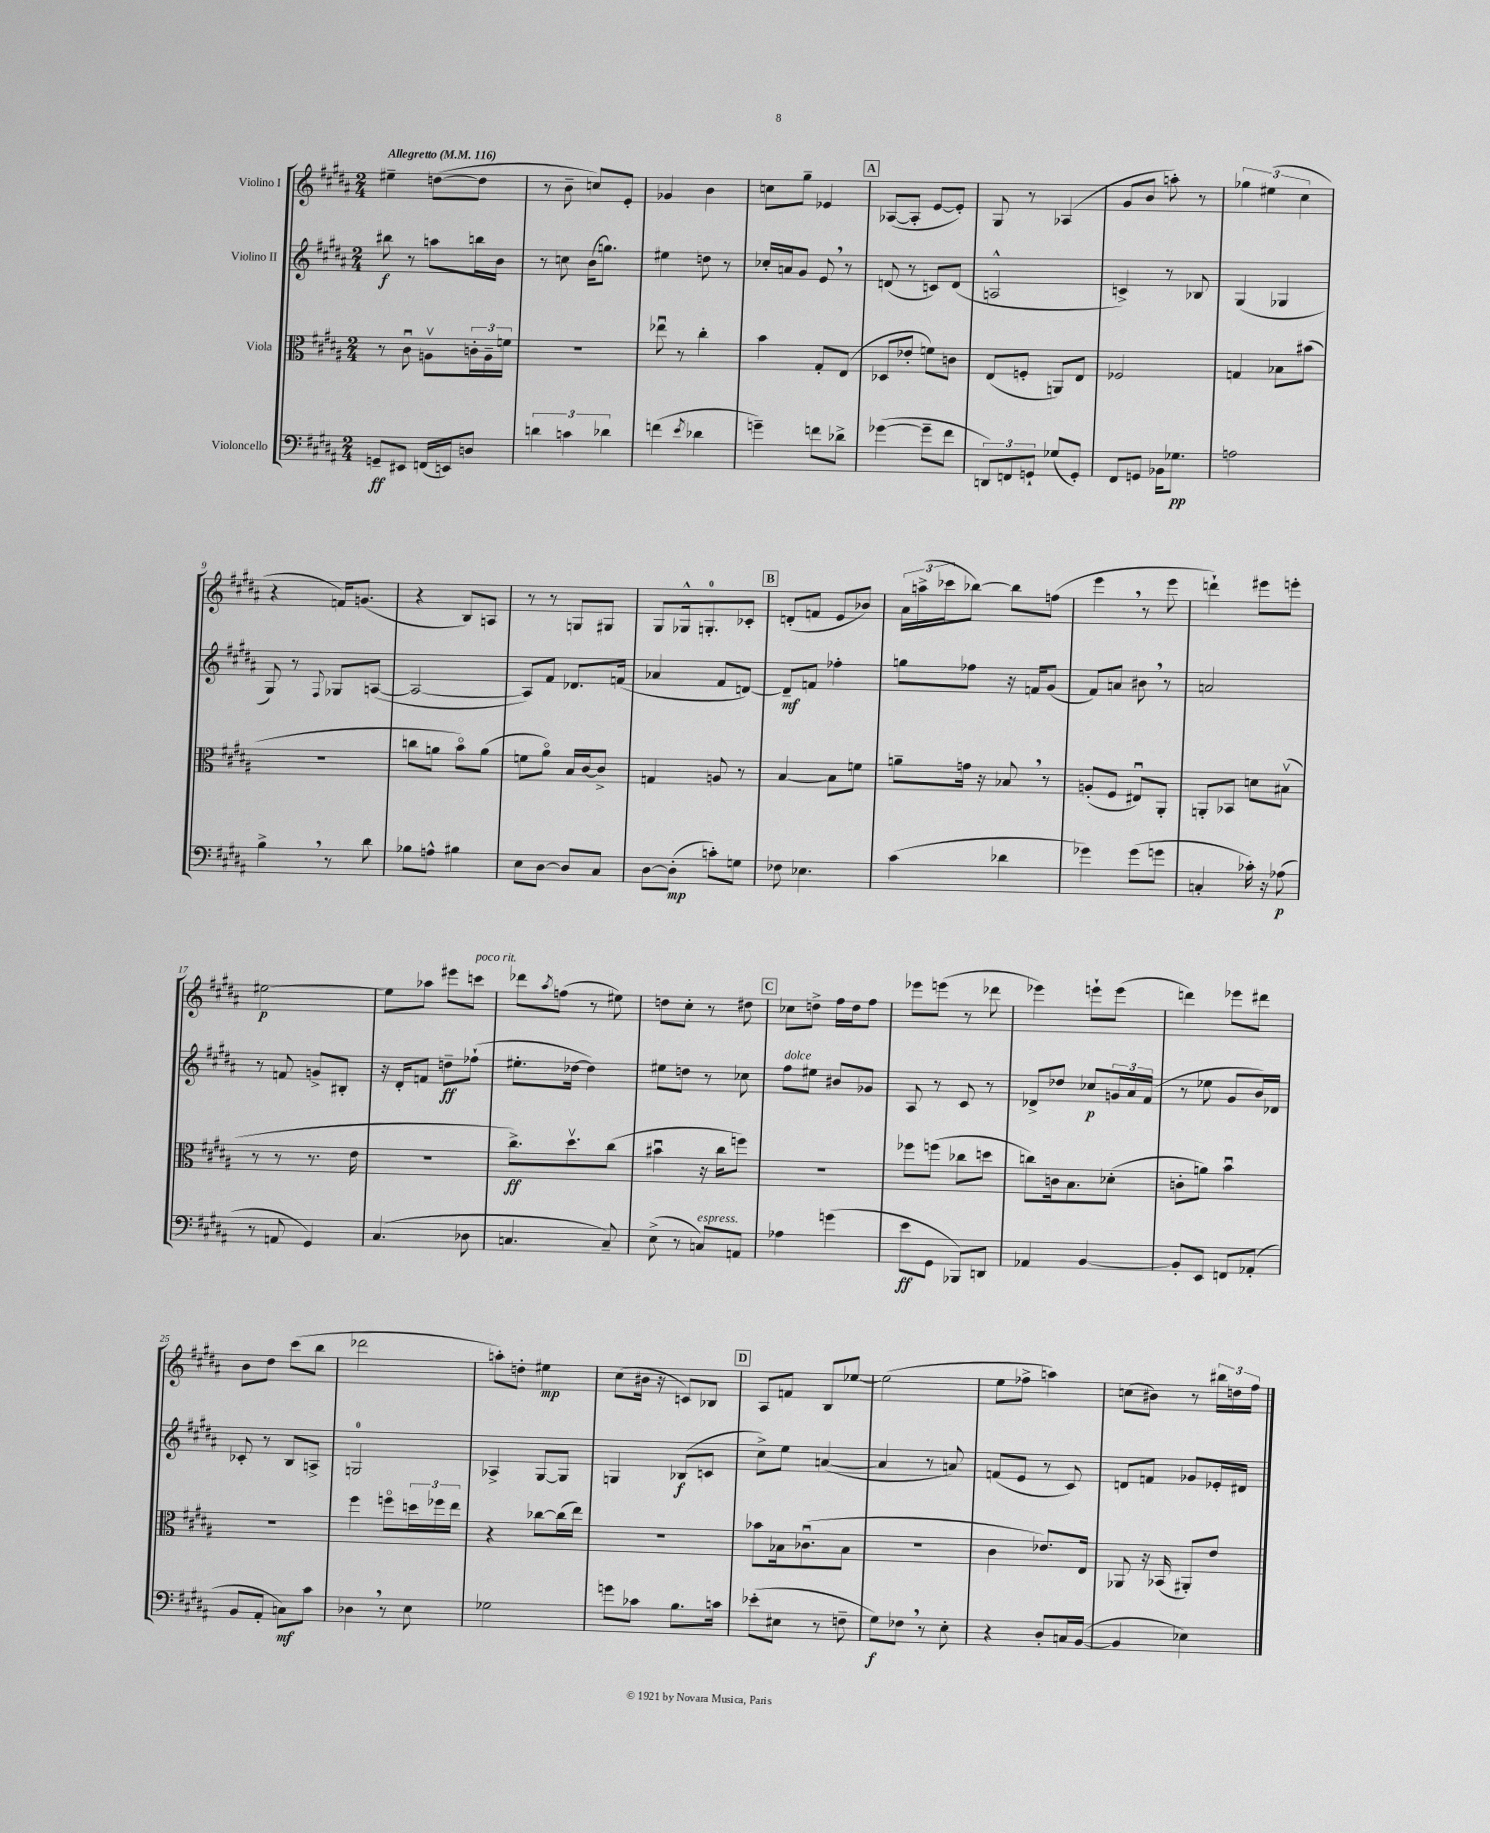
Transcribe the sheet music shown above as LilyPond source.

<<
\new StaffGroup <<
\new Staff = "s0" \with { instrumentName = "Violino I" } {
    \clef treble \key b \major \numericTimeSignature \time 2/4 \tempo "Allegretto" 4 = 116
    eis''4-- d''8~( d''8 |
    r8 b'8-- c''8) e'8-. |
    ges'4 b'4 |
    c''8 gis''8-- ees'4 |
    \mark \markup { \box "A" } aes8~( aes8-. e'8~ e'8-.) |
    gis8 r8 aes4( |
    gis'8 b'8 a''8-.) r8 |
    \tuplet 3/2 { ges''4 eis''4( cis''4 } |
    r4 f'16) g'8.( |
    r4 b8) a8 |
    r8 r8 g8 gis8 |
    gis8 ges16-^ g8.-0-. ces'8-. |
    \mark \markup { \box "B" } d'8-.( f'8 e'8 bes'8) |
    \tuplet 3/2 { ais'16 a''16->( ces'''16 } bes''8~) bes''8 f''8( |
    e'''4 \breathe r8 e'''8 |
    d'''4-!) eis'''8 e'''8-. |
    eis''2~\p |
    eis''8 aes''8 eis'''8 c'''8^\markup { \italic "poco rit." } |
    des'''8 \acciaccatura { ais''8 } f''8( r8 eis''8) |
    d''8 cis''8-. r8 dis''8 |
    \mark \markup { \box "C" } ces''8 d''8-> fis''16 d''16 fis''8 |
    ees'''8 e'''8( r8 des'''8 |
    ees'''4) e'''8-! e'''8( |
    d'''4) ees'''8 dis'''8 |
    b'8 dis''8 cis'''8( b''8 |
    des'''2 |
    a''8-.) d''8-. eis''4\mp |
    cis''8( bis'16 r16 c'8) bes8 |
    \mark \markup { \box "D" } ais8 f'8 b8 ees''8~ |
    ees''2( |
    e''8 fes''8-> a''4) |
    c''8( bis'8) r8 \tuplet 3/2 { bis''16 d''16 fis''16 } \bar "|." |
}
\new Staff = "s1" \with { instrumentName = "Violino II" } {
    \clef treble \key b \major \numericTimeSignature \time 2/4
    bis''8\f r8 a''8 b''16 b'16 |
    r8 c''8 b'16( g''8.) |
    eis''4 d''8 r8 |
    ces''16-. a'16 gis'8 e'8 \breathe r8 |
    \mark \markup { \box "A" } d'8( r8 c'8) d'8( |
    a2-^ |
    c'4->) r8 bes8 |
    gis4( ges4 |
    gis8) r8 \appoggiatura { fis8 } ges8 a8~( |
    a2~ |
    a8) fis'8 des'8. f'16( |
    aes'4 fis'8 d'8~) |
    \mark \markup { \box "B" } d'8--\mf f'8 fes''4-. |
    g''8 fes''8 r16 f'16 gis'8( |
    fis'8) a'8 bis'8 \breathe r8 |
    a'2 |
    r8 f'8 g'8-> bis8-. |
    r16 dis'16-. f'8 d''8--\ff fes''8-!( |
    eis''8.-. des''16~ des''4) |
    eis''8 d''8 r8 ces''8 |
    \mark \markup { \box "C" } fis''8^\markup { \italic "dolce" } eis''8 bis'8 ges'8 |
    ais8 r8 cis'8 r8 |
    des'8-> des''8 ces''8\p \tuplet 3/2 { g'16 ais'16 fis'16( } |
    r8 ees''8 gis'8 b'16) des'16 |
    ces'8-. r8 b8 a8-> |
    g2-0 |
    aes4-> gis8~ gis8 |
    g4 bes8\f( c'8 |
    \mark \markup { \box "D" } cis''8->) e''8 a'4~( |
    a'4 r8 a'8) |
    f'8( e'8 r8 cis'8) |
    d'8 f'8 ges'8 ees'16-. dis'16 \bar "|." |
}
\new Staff = "s2" \with { instrumentName = "Viola" } {
    \clef alto \key b \major \numericTimeSignature \time 2/4
    r8 cis'8\downbow a8\upbow \tuplet 3/2 { c'16-. a16-- f'16 } |
    R2 |
    ees''8\downbow r8 cis''4-. |
    b'4 gis8-. e8( |
    \mark \markup { \box "A" } des8 ees'8-. f'8) c'8 |
    e8( f8-. a,8) e8 |
    fes2 |
    g4 bes8 bis'8( |
    R2 |
    c''8 a'8 b'8\flageolet) a'8( |
    f'8 ais'8\flageolet) b16 cis'16~ cis'8-> |
    g4 a8 r8 |
    \mark \markup { \box "B" } b4~ b8 f'8 |
    a'8-- g'16 r16 bes8 \breathe r8 |
    a8-.( fis8 eis8\downbow) ais,8-. |
    a,8-. bes,8 d'8 bis8\upbow( |
    r8 r8 r8. e'16 |
    R2 |
    cis''8.->\ff) dis''8.\upbow cis''8( |
    bis'4\downbow r16 cis''16 f''8) |
    \mark \markup { \box "C" } r2 |
    fes''8 f''8( ces''8 d''8 |
    c''8) c'16 b8. des'8-.( |
    c'8-. a'8) b'4\downbow |
    r2 |
    fis''4 f''8\flageolet \tuplet 3/2 { d''16 fes''16 e''16 } |
    r4 ces''8~ ces''16( e''16) |
    R2 |
    \mark \markup { \box "D" } bes'8 bes16 ces'8.\downbow( bes8 |
    R2 |
    cis'4 ees'8.) e16 |
    aes,8 r16 bes,16( ais,8-.) e'8 \bar "|." |
}
\new Staff = "s3" \with { instrumentName = "Violoncello" } {
    \clef bass \key b \major \numericTimeSignature \time 2/4
    g,8--\ff eis,8 f,16( e,16) d8 |
    \tuplet 3/2 { d'4 c'4 des'4 } |
    f'4( \acciaccatura { e'8 } des'4 |
    g'4--) f'8 des'8-> |
    \mark \markup { \box "A" } ges'4~( ges'8-- fis'8 |
    \tuplet 3/2 { d,8) f,8 g,8-! } ges8( g,8-.) |
    fis,8 g,8 bes,16 ges8.\pp |
    a2 |
    b4-> \breathe r8 dis'8 |
    bes8 a8-^ bis4 |
    e8 dis8~ dis8 cis8 |
    dis8~ dis8-.\mp( c'8-.) g8 |
    \mark \markup { \box "B" } fes8 ees4. |
    cis'4( des'4 |
    ges'4) ges'8( g'8 |
    c4-. ces'16-.) r16 aes8\p( |
    r8 a,8 gis,4) |
    cis4.( des8 |
    c4. c8--) |
    e8->( r8 c8^\markup { \italic "espress." }) a,8 |
    \mark \markup { \box "C" } aes4 g'4( |
    e'8\ff gis,8 bes,,8) d,8 |
    aes,4 b,4~ |
    b,8-. e,8 f,8 aes,8-.( |
    b,8 ais,8-. c8\mf) cis'8 |
    des4 \breathe r8 e8 |
    ges2 |
    g'8 ces'8 b8. c'16 |
    \mark \markup { \box "D" } ees'8-.( eis8 r8 f8-- |
    gis8\f) fes8 \breathe r8 e8-. |
    r4 dis8-. c16 b,16~( |
    b,4 ees4) \bar "|." |
}
>>
>>
